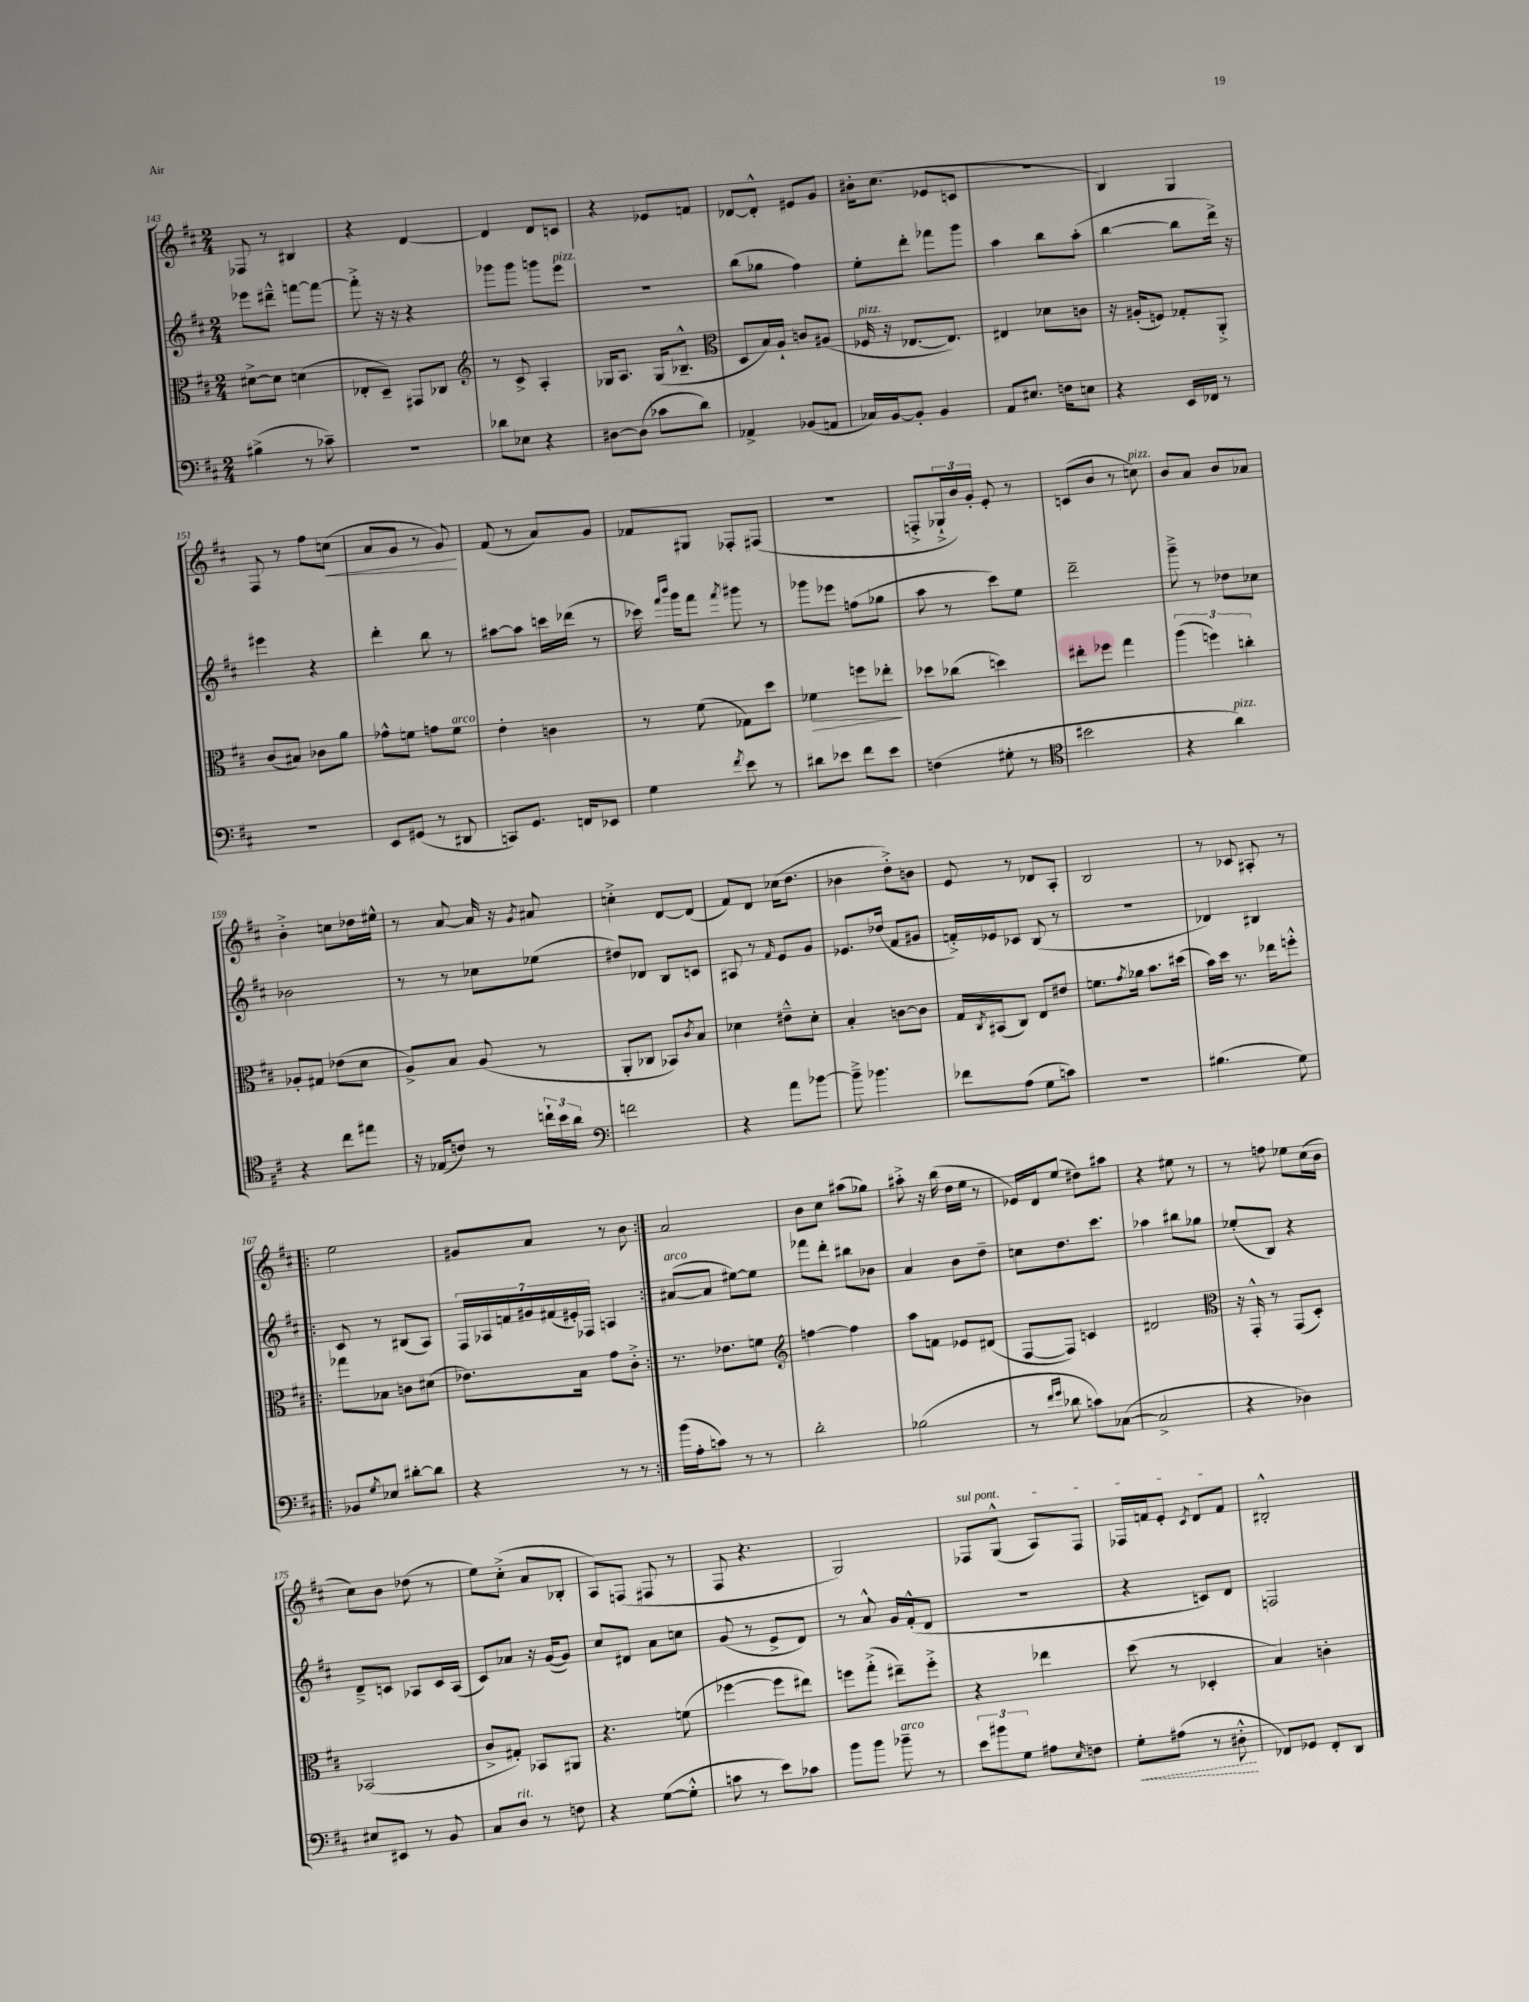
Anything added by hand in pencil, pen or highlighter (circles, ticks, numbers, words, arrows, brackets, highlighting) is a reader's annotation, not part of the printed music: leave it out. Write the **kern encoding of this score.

**kern	**kern	**kern	**kern
*staff4	*staff3	*staff2	*staff1
*clefF4	*clefC3	*clefG2	*clefG2
*k[f#c#]	*k[f#c#]	*k[f#c#]	*k[f#c#]
*M2/4	*M2/4	*M2/4	*M2/4
(4B#^	[8d#^	8eee-	8F-
.	8d#]	8ddd#~^^	8r
8r	(4d	[8fff	4B#
8c-~)	.	8fff_	.
=	=	=	=
2r	8E-'	8fff'^]	4r
.	8D~)	16r	.
.	.	16r	.
.	8GG#	4r	[4d
.	8C-	.	.
=	=	=	=
*	*clefG2	*	*
8d-	8r	8ggg-	4d]
8E-	8c#^	8ggg-	.
4r	4A'	8ggg	8d
.	.	8eee	8c
=	=	=	=
[8D#	16G-	2r	4r
.	8.A	.	.
(8D#]	.	.	.
8c-	(16G-	.	8e-
.	8.B-~^^	.	.
8d)	.	.	8f
=	=	=	=
*	*clefC3	*	*
4AA-^	8D	(8bb	[8d-
.	16B)	8gg-	8d-'^^]
.	16A`	.	.
(8BB-	8c	4ff#)	8e#
8AA	(8A#	.	8g
=	=	=	=
16C-)	16F-	8ee'	16b#'
[16BB	16r	.	(8.cc#
8BB']	[8.E-	8ddd'	.
4BB	.	8fff-	8e-
.	8.E-])	.	.
.	.	8ggg	8c
=	=	=	=
8AA	4E#	4aa	2r
8.E#	.	.	.
.	8d-	8bb	.
16F	.	.	.
8E	8c	(8aa'	.
=	=	=	=
4r	16r	[4bb	4B)
.	(16A#'	.	.
.	8F)	.	.
16EE	8G-'	8bb]	4G
16FF-	.	.	.
8r	8AA'^	16ddd^)	.
.	.	16r	.
=	=	=	=
2r	(8c#	4eee#	8F#
.	8B#)	.	8r
.	8c-	4r	8ff#
.	8a	.	(8cc
=	=	=	=
8EE	8g-^^	4ddd'	8a
(8GG#	8f	.	8g
8r	8g	8bb	8r
8DD#	8f	8r	8g)
=	=	=	=
8CC)	4e'	[8aa#	(8f#
8.GG	.	8aa#]	8r
.	4c	16ccc	8a)
16FF	.	(16ddd-	.
8EE-	.	8r	8g
=	=	=	=
4G	8r	16ccc-)	8f-
.	.	16qqfff#	.
.	.	16qqbbb	.
.	.	16ggg	.
.	(8f#	8fff#	8G#
8qf#	.	8qfff#	.
8e	8G-)	8ggg#	8F-'
8r	8dd	8r	(8F#
=	=	=	=
8d#	4f-	8ggg-	2r
8e-	.	8eee-	.
8f#	8ff	(8ff	.
8e-	8ee-'	8gg-	.
=	=	=	=
(4F	8dd-	8aa	8F'^
.	(8cc-	8r	24G-`^
.	.	.	24b)
.	.	.	24g'
8G#'	4dd)	8ccc#)	8e'
8r	.	8ee	8r
=	=	=	=
*clefC4	*	*	*
2b#	8ee#'	2ddd~	(8c
.	8ff-	.	8b
.	4gg	.	8r
.	.	.	8cc)
=	=	=	=
4r	(6aa	8ggg~^	8b
.	.	8r	8a
.	6ff)	.	.
4a)	.	8dd-	8b
.	6cc'	.	.
.	.	8cc-	8a-
=	=	=	=
4r	8A-'	2b-	4b'^
.	8G#	.	.
8cc#	(8e-	.	8cc
8ee#	8d	.	16dd-
.	.	.	16ee#^^
=	=	=	=
16r	8A^)	8r	8r
(16E-	.	.	.
8c)	8B	8r	[8a
8r	(8A	8cc-	16a]
.	.	.	16r
.	.	.	8qg
24cc`	8r	(8ee-	8a#
24b	.	.	.
24a	.	.	.
=	=	=	=
*clefF4	*	*	*
2f	8AA'	8dd#)	4cc'^
.	8C-	8d-	.
.	8BB-)	8B	[8d
.	8qc#	.	.
.	8B	8c	(8d]
=	=	=	=
4r	4d-	8A#	8f#)
.	.	8r	8d
.	.	16qqf#	.
8a	8e#~^^	8e	(16cc-
.	.	.	8.dd
[8b-	8d-'	8g	.
=	=	=	=
8b-~^]	4B'	8.e-	4b-
4.b-	.	.	.
.	.	(16dd-	.
.	[8c	8f#	8dd'^)
.	8c]	8g#	8b
=	=	=	=
8f-	16G	16f'^)	8e
.	8qC#	.	.
.	(16BB#	16e-	.
(8A	8C#)	8c-	8r
8G	8E	(8B	8d-
8c)	8e#	8r	8A'
=	=	=	=
2r	8.f	2r	2B
.	8qg	.	.
.	16a-	.	.
.	8.b	.	.
.	(16dd#	.	.
=	=	=	=
(4.B#	16b)	4d-)	8r
.	16dd	.	.
.	8.r	.	8c-
.	.	4B#	8A#'
.	16ee-	.	.
8G)	8ff'^^	.	8r
=!|:	=!|:	=!|:	=!|:
8BB-	8gg-	8c#	2ee
8qG	.	.	.
8E-	8B-	8r	.
[8d#'	8c	(8B#	.
8d#]	(8d#	8A)	.
=	=	=	=
4r	8.e-)	28F#	8g#
.	.	28A-	.
.	.	28f	.
.	.	28g#	.
.	.	.	8a
.	.	(28f#	.
.	.	28e#')	.
.	16B	.	.
.	.	28F-	.
8r	8g	4A	8r
8r	8c#'^	.	8b
=:|!	=:|!	=:|!	=:|!
(16b	8.r	([8a#	2a
16A'	.	.	.
8c)	.	8a#]	.
.	8.e-	.	.
8r	.	[8ee#)	.
8r	8f	8ee#]	.
=	=	=	=
*	*clefG2	*	*
2d'	[4ff	8fff-	8b
.	.	8ddd'	8cc#
.	4ff]	8bb#	(8aa#
.	.	8b-	8gg-)
=	=	=	=
(2B-	8aa	4a	8aa#'^
.	8f	.	16r
.	.	.	(16bb
.	8e-	8b	16dd
.	.	.	16ee
.	(8d#	8dd~	8r
=	=	=	=
8r	[8F#	8cc	16e-)
.	.	.	16d
16qqf#	.	.	.
16qqg	.	.	.
8d-	8F#])	8.dd	(8ee
8c)	4c	.	8dd#)
.	.	8.ccc#	.
([8C-	.	.	8aa#
=	=	=	=
2C-^]	2d#	4aa-	4r
.	.	8bb#	8ee#
.	.	8gg-	8r
=	=	=	=
*	*clefC3	*	*
4r	16r	(8ee-'	8r
.	16GG'^^	.	.
.	8r	8B)	8ff
4D-)	(8GG	4r	8ee-
.	8D')	.	(16cc#
.	.	.	16b
=	=	=	=
8E#	(2BB-	8d~^	8cc#)
8EE#	.	8c	8b
8r	.	8A-	(8dd-
8BB	.	16c	8r
.	.	(16A-	.
=	=	=	=
8C#	8c#^	8c#)	8ee)
8D	8G#')	8a-	(8cc#'^
8r	8BB-	16r	8a
.	.	([16g	.
8F	8AA#	8g])	8B-'
=	=	=	=
4r	4.r	8cc#	8A)
.	.	8d#	(8F
([8G	.	8a	8F#
8G'^^]	(8f	8cc	8r
=	=	=	=
8c	[4ff-	(8g	8F#
8r	.	8r	4.r
8e)	8ff-]	8e^	.
8c-	8ee#)	8d)	.
=	=	=	=
8b	8ff	8r	2G)
8b	(8gg'^	8a^^	.
8b-~	8ee#~)	16g	.
.	.	(16f#'^^	.
8r	8ff'^	8d	.
=	=	=	=
12e	4r	2r	8F-
12b#	.	.	.
.	.	.	(8G^^
12G	.	.	.
8A#	4ee-	.	8A)
16qqE	.	.	.
8F	.	.	8F-
=	=	=	=
8G'	(8dd	4r	16F-
.	.	.	16f
(8A#	8r	.	8e'
.	.	.	8qc#
8r	4D-'	8c)	8d
8D#'^^	.	8d	8f
=	=	=	=
8FF-)	4B)	2F	2B#'^^
8GG-	.	.	.
8FF-'	4c'	.	.
8DD	.	.	.
==	==	==	==
*-	*-	*-	*-
